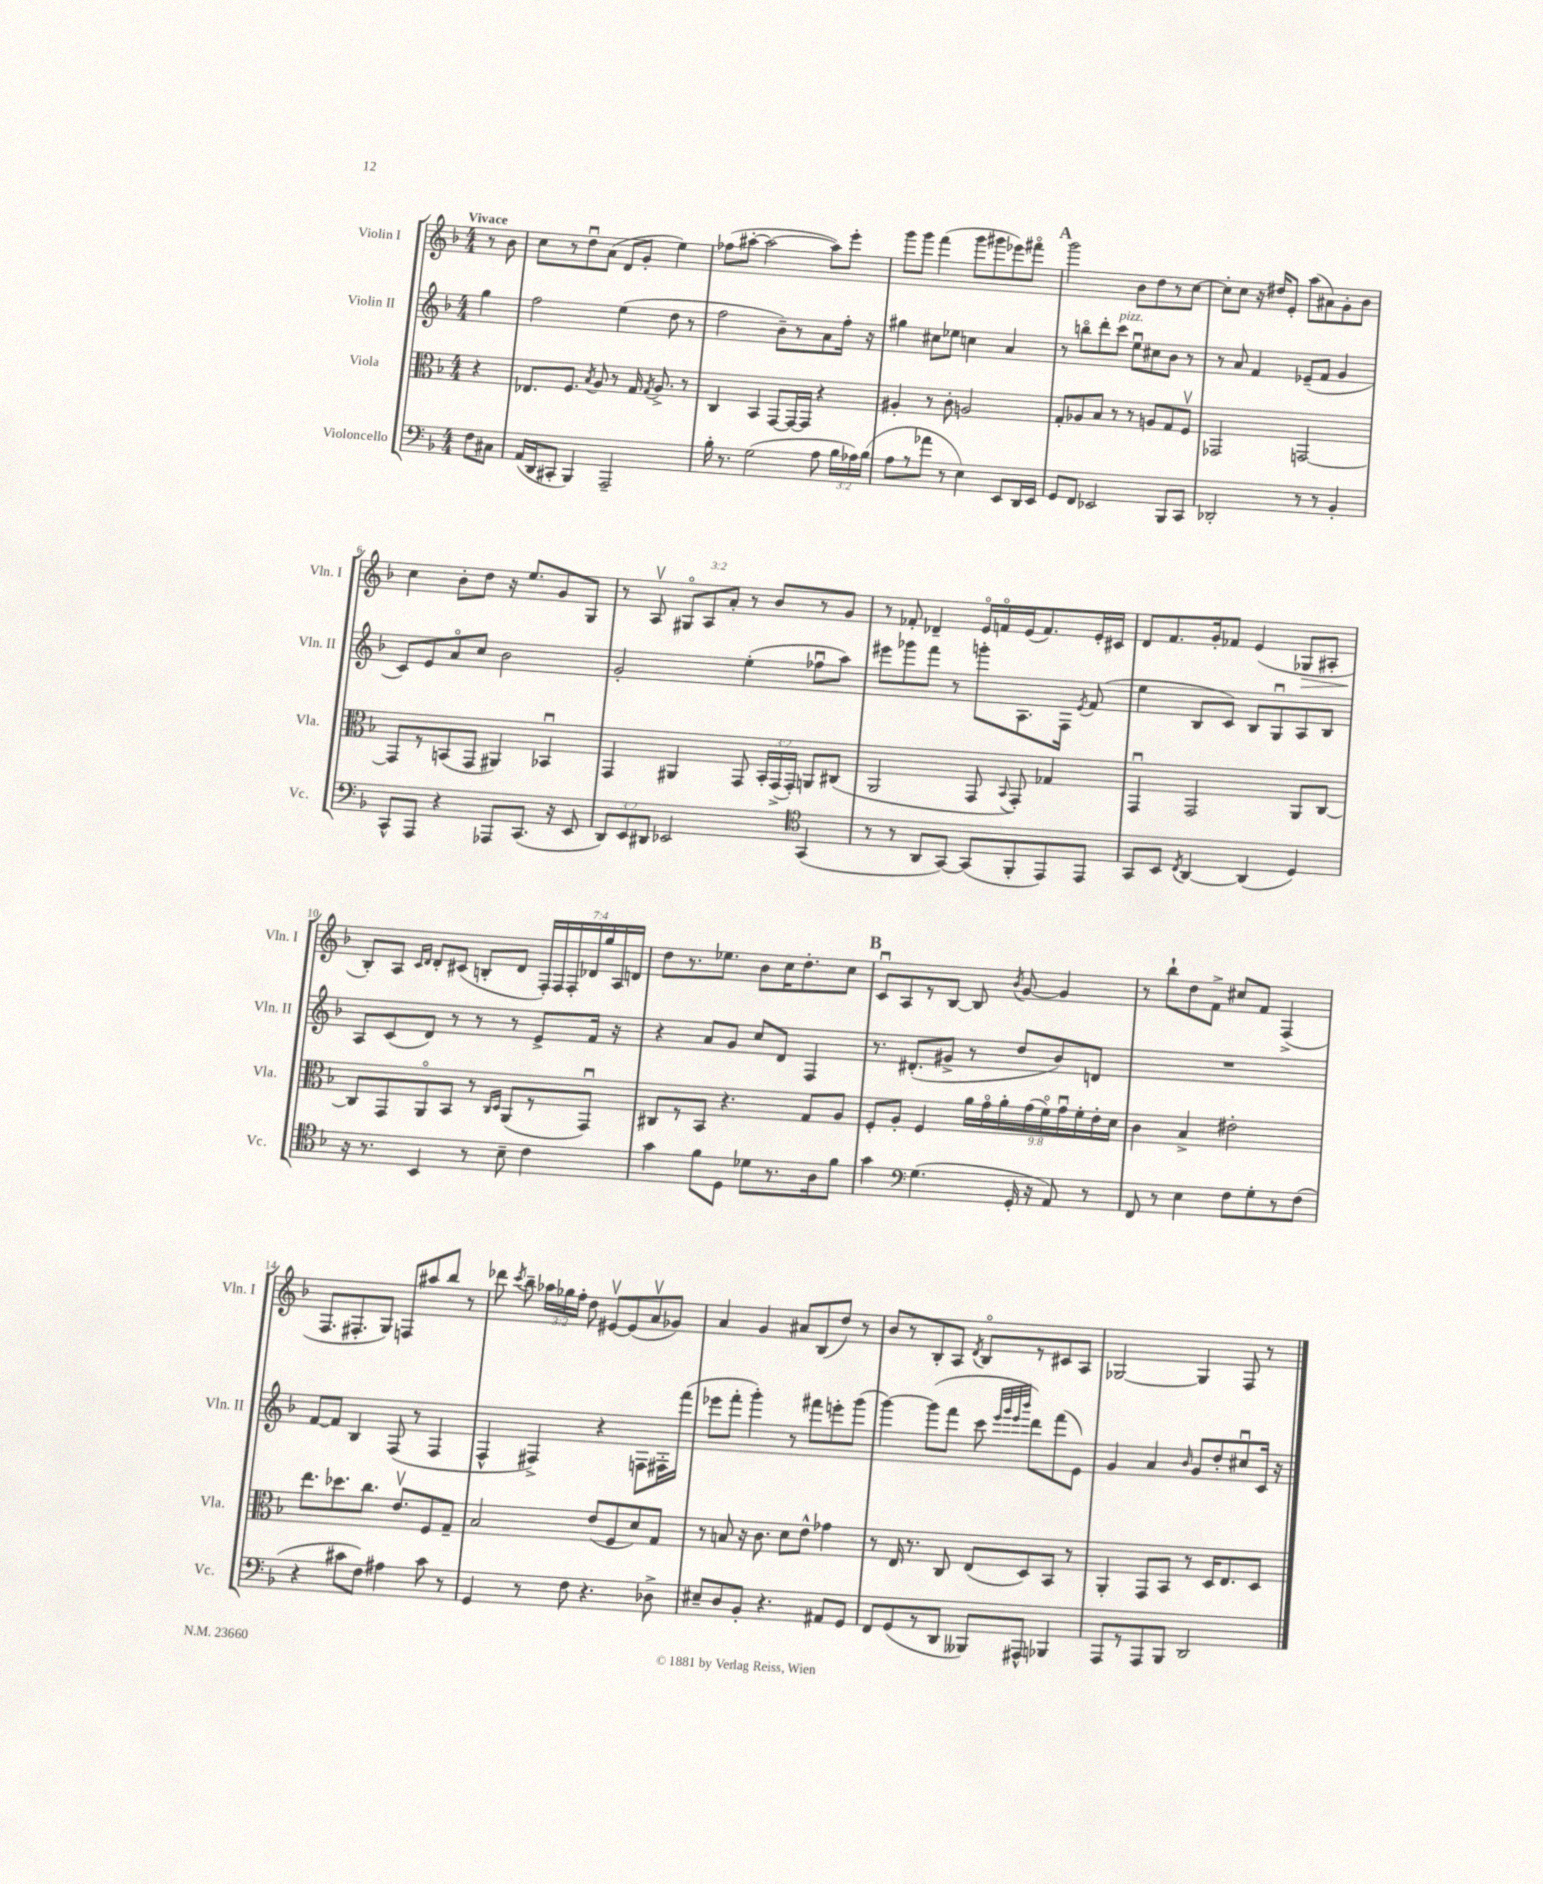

**kern	**kern	**kern	**kern
*staff4	*staff3	*staff2	*staff1
*clefF4	*clefC3	*clefG2	*clefG2
*k[b-]	*k[b-]	*k[b-]	*k[b-]
*M4/4	*M4/4	*M4/4	*M4/4
8F	4r	4gg	8r
8C#	.	.	8b-
=	=	=	=
(16AA	8.E-	2ff	8cc
16DD	.	.	.
8CC#'	.	.	8r
.	8.F	.	.
4BBB-)	.	.	8ddu
.	8qB-	.	.
.	8A	.	(8a
2AAA~	8r	(4ee	8d
.	16G	.	8g'
.	8qG	.	.
.	8.A^	.	.
.	.	8dd	4ee)
.	8r	8r	.
=	=	=	=
16B-'	4C	2ff	(8ff-
8.r	.	.	.
.	.	.	[8aa#'
(2G	4BB-	.	2aa#_
.	[8GG	8b-~)	.
.	16GG_	8r	.
.	16GG]	.	.
8A	4r	8a	8aa#])
24B-	.	16ff'	8eee'
24A-)	.	.	.
.	.	16r	.
(24B-	.	.	.
=	=	=	=
8A	4A#'	4gg#	8ggg
8r	.	.	8ggg
8a-	8r	8cc#	(4fff
8r	8c'	8ee-	.
4E)	2A	4cc	8ggg
.	.	.	8ggg#
8EE	.	4a	8eee-)
16DD	.	.	8fff#o
16EE	.	.	.
=	=	=	=
8GG	8G'	8r	2ggg
8FF	8A-	8bbo	.
2EE-	8B-	8ddd'	.
.	8r	8ccc	.
.	8r	8eeu	8b-
.	8A	8cc#	8dd
8BBB-	8G	8b-	8r
8CC	8Fv	8r	[8cc
=	=	=	=
2DD-'	2GG-	8r	8cc']
.	.	8a	8cc
.	.	4f	16r
.	.	.	16dd#
.	.	.	8e'
8r	[2GG	(8e-~	(8aa
8r	.	8f	8a#)
4BB-'	.	4g	8g'
.	.	.	8b-
=	=	=	=
8CC^^	8GG]	8c)	4cc
8AAA	8r	8e	.
4r	(8BB	8ao	8b-'
.	8GG	8cc	8dd
8AAA-	4AA#)	2b-	16r
.	.	.	8.ee
(8.CC	.	.	.
.	4BB-u	.	8g
16r	.	.	.
8EE	.	.	8G
=	=	=	=
12DD)	4GG	2g'	8r
12EE	.	.	.
.	.	.	8Av
12DD#	.	.	.
2EE-	4AA#	.	12G#o
.	.	.	12A
.	.	.	12a'
.	8GG	(4ee'	8r
.	24BB-'	.	8b-
.	(24GG^	.	.
.	24GG')	.	.
*clefC4	*	*	*
(4GG	8AA	8ff-u	8r
.	(8C#	8aa)	8g
=	=	=	=
8r	2AA	8eee#	8r
8r	.	8ggg-	8f-'
8AA	.	8fff	4d-~
[8GG)	.	8r	.
(8GG]	8GG	8ggg'	16eo
.	.	.	16fo
.	8qqBB-	.	.
8FF'	8GG')	8.A	(16e
.	.	.	8.f)
8EE)	4G-	.	.
.	.	16F	.
.	.	8qe	.
8EE	.	(8f	16e'
.	.	.	16c#
=	=	=	=
8GG	4GGu	4ee	8d
8BB-	.	.	8.f
8qC	.	.	.
[4AA	2GG	8B-	.
.	.	.	16g'
.	.	8c)	8f-
(4AA]	.	8B-	(4e
.	.	8Gu	.
4D)	8AA	8A	8G-
.	[8C	8B-	8A#'
=	=	=	=
16r	8C]	8A	8B-')
8.r	.	.	.
.	8GG	(8c	8A
.	.	.	16qqc
.	.	.	16qqd
4BB-	8AAo	8d)	8d'
.	8BB-	8r	(8c#
8r	8r	8r	8B'
.	16qqC	.	.
.	16qqD	.	.
8B-~	(8AA	8r	8d
4c	8r	8e^	28F')
.	.	.	28F
.	.	.	28F'
.	.	.	28d-
.	8GGu)	16f	.
.	.	.	28gg
.	.	.	28A
.	.	16r	.
.	.	.	28d
=	=	=	=
4g	8C#	4r	8dd
.	8r	.	8.r
8f	8BB-	8a	.
.	.	.	8.ee-
8D	4.r	8g	.
8d-	.	8cc	8b-
8.r	.	8d	16cc
.	.	.	8.dd'
.	8G	4F	.
16A	.	.	.
8f	8A	.	8cc
=	=	=	=
4g	8F'	8.r	8cu
.	8A'	.	8A
.	.	(8.d#'	.
*clefF4	*	*	*
(4.G	4F	.	8r
.	.	8g#^	[8B-
.	18a	8r	8B-]
.	18go	.	.
.	18a'	.	.
.	.	.	8qb-
16GG'	.	8dd	[8g
.	(18g	.	.
16r	.	.	.
.	18fo)	.	.
8AA)	.	8b-)	4g]
.	18gu	.	.
.	18f'	.	.
8r	.	8d	.
.	18e'	.	.
.	18d	.	.
=	=	=	=
8FF	4c	1r	8r
8r	.	.	8bb-`
4E	4B-^	.	8dd
.	.	.	8f^
8F	2e#'	.	8cc#
8G'	.	.	8f
8r	.	.	(4F^
(8F	.	.	.
=	=	=	=
4r	8.ee	[8f	8.F
.	.	8f]	.
.	8.dd-	.	8.F#'
8c#	.	4B-	.
8F)	8.cc	.	8G)
4A#	.	(8F	8F
.	8.ev	.	.
.	.	8r	8aa#
8c#	8F	4F	8bb-
8r	8G~	.	8r
=	=	=	=
4GG	2B-	4F^^	8ddd-
.	.	.	8qccc
.	.	.	8bb-~
8r	.	4F#^)	24aa-
.	.	.	24gg-
.	.	.	24ff'
8F	.	.	8dd
4.r	(8e	4r	[8e#v
.	8F	.	(8e#]
.	8d)	8F	8av
8D-^	8G	16F#'	8g-)
.	.	(16fff	.
=	=	=	=
8E#~	8r	8eee-	4a
8D	8B	8fff'	.
8BB-'	16r	4ggg')	4g
.	8.c	.	.
4.r	.	.	.
.	8d	8r	8a#
.	8e^^	8fff#	(8B-
8AA#	4g-	8eee'	8dd)
8GG	.	(8ggg	8r
=	=	=	=
8FF	8r	[4ggg)	8b-
(8GG	16E	.	8r
.	8.r	.	.
8r	.	(8ggg]	8B-'
8DD	8C	8fff	8A
.	.	.	8qd
8BBB--)	(8E	8ccc	8B-o
.	.	32qqeee	.
.	.	32qqggg	.
.	.	32qqeee	.
.	.	32qqbbb-	.
8AAA#^^	8D)	8ddd)	8r
4BBB-	8BB-	(8fff	8c#
.	8r	8e)	8A
=	=	=	=
8AAA	4AA'	4g	[2G-
8r	.	.	.
8AAA	8GG	4a	.
8BBB-	8BB-	.	.
.	.	16qqb-	.
2DD	8r	8g	4G-]
.	16D	8dd'	.
.	8.E	.	.
.	.	8cc#u	8F
.	8D	16c	8r
.	.	16r	.
==	==	==	==
*-	*-	*-	*-
